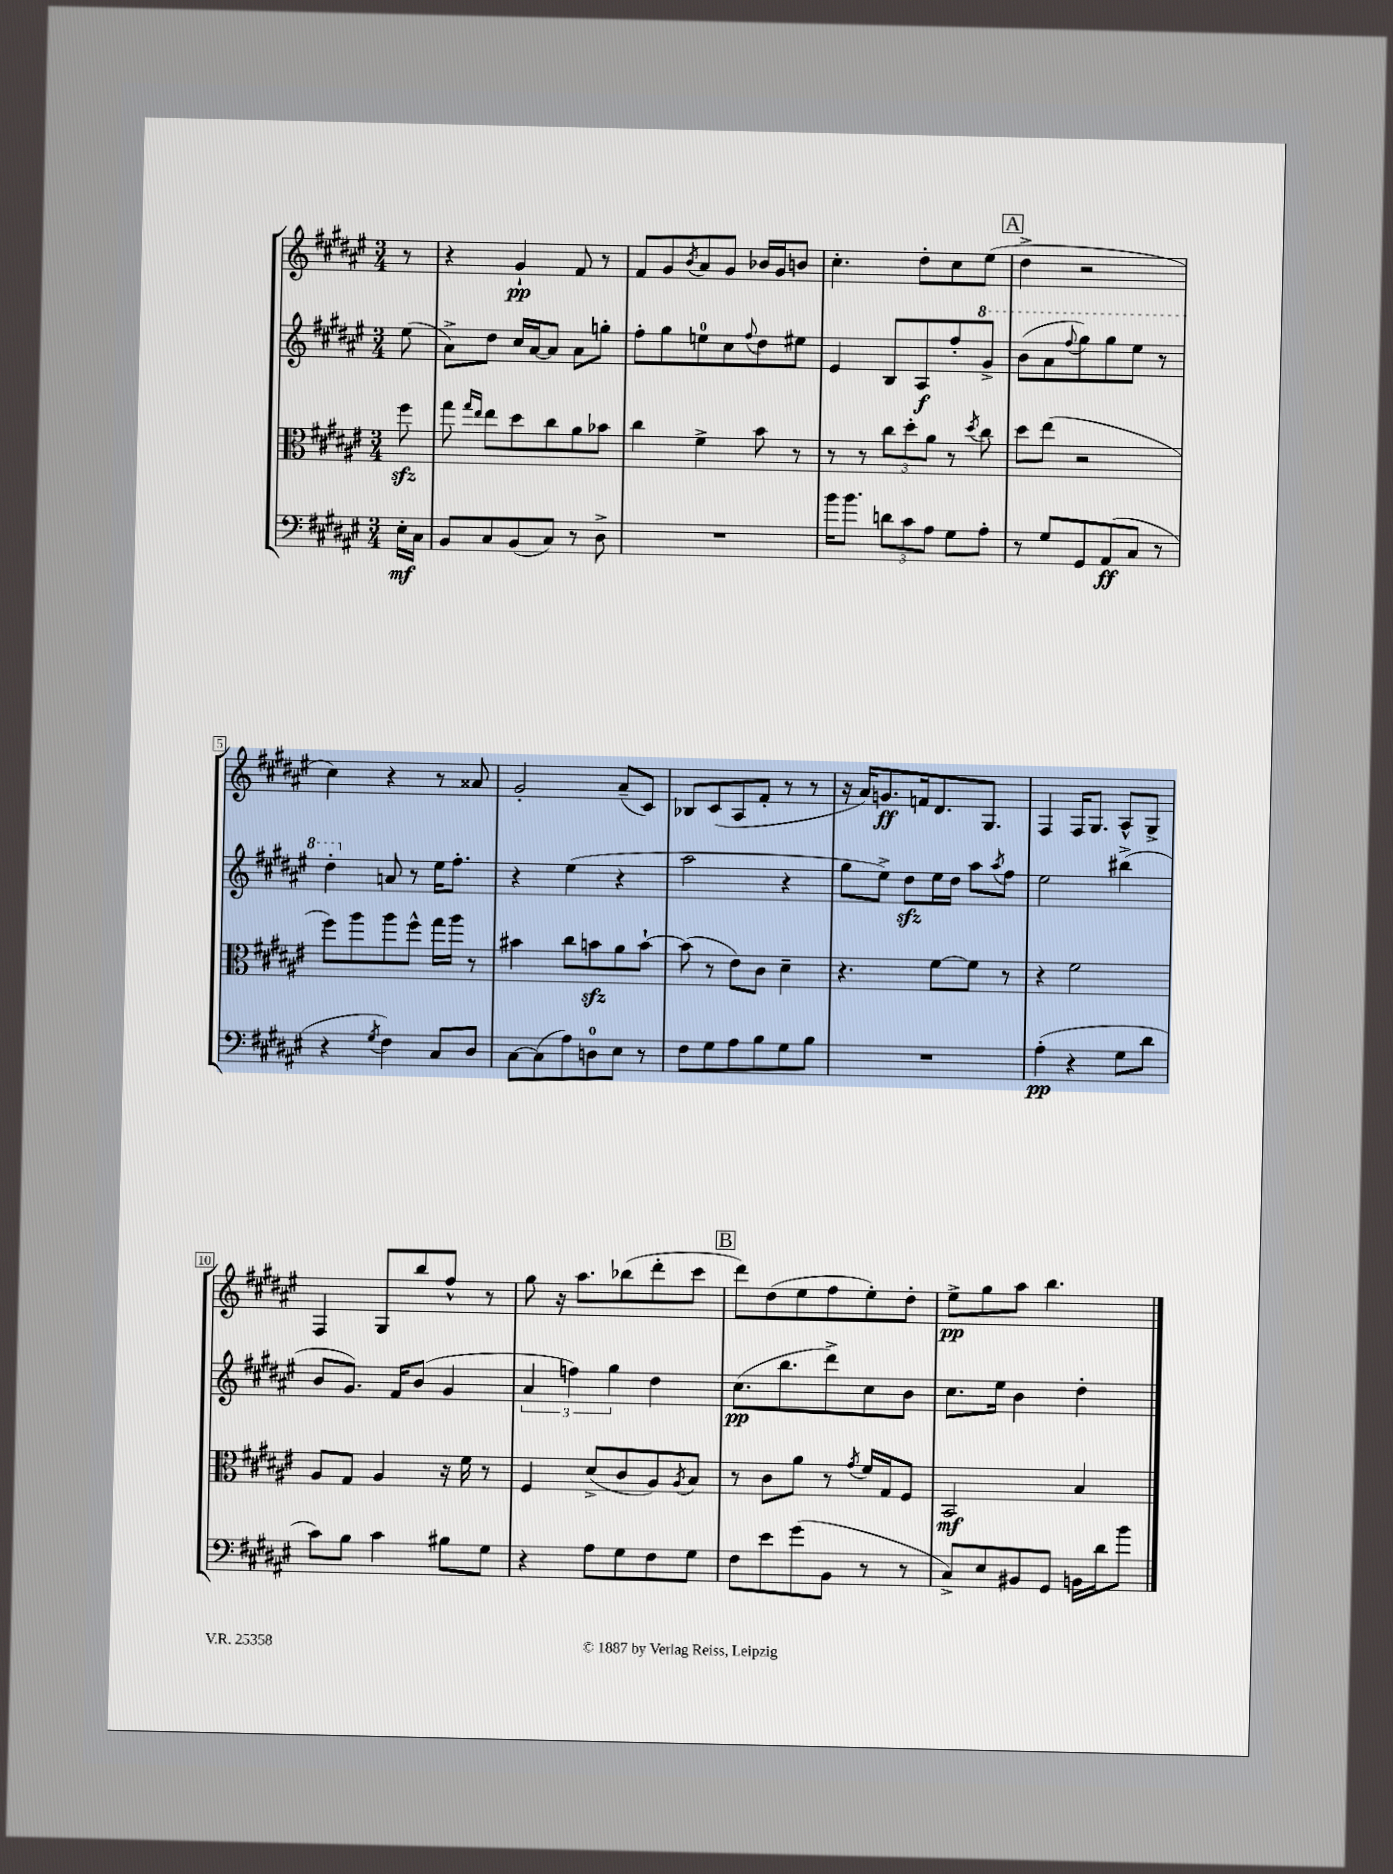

**kern	**kern	**kern	**kern
*staff4	*staff3	*staff2	*staff1
*clefF4	*clefC3	*clefG2	*clefG2
*k[f#c#g#d#a#e#]	*k[f#c#g#d#a#e#]	*k[f#c#g#d#a#e#]	*k[f#c#g#d#a#e#]
*M3/4	*M3/4	*M3/4	*M3/4
16E#'	8ff#	(8ee#	8r
16C#	.	.	.
=	=	=	=
8BB	8gg#	8a#^)	4r
.	16qqgg#	.	.
.	16qqee#	.	.
8C#	8ee#	8dd#	.
(8BB	8dd#	16cc#	4g#`
.	.	[16a#	.
8C#)	8cc#	8a#]	.
8r	8a#	8a#	8f#
8D#^	8b-	8gg'	8r
=	=	=	=
2.r	4cc#	8ff#'	8f#
.	.	8gg#	8g#
.	.	.	8qb
.	4f#^	8ee	8a#
.	.	8cc#	8g#
.	.	8qqff#	.
.	8b	8dd#	16b-
.	.	.	16g#
.	8r	8ee#	8b
=	=	=	=
16b	8r	4e#	4.cc#'
8.b	.	.	.
.	8r	.	.
12d	12cc#	8B	.
12c#	12dd#'	.	.
.	.	8A#	8dd#'
12A#	12a#	.	.
8G#	8r	8ff#'	8cc#
.	8qdd#	.	.
8A#'	8cc#	8gg#^	(8ee#
=	=	=	=
8r	8dd#	(8bb	4dd#^
8G#	(8ee#	8aa#	.
.	.	8qqfff#	.
8GG#	2r	8ggg#)	2r
(8AA#	.	8ggg#	.
8C#	.	8eee#	.
8r	.	8r	.
=	=	=	=
4r	8ff#)	4ddd#'	4cc#)
.	8aa#	.	.
8qG#	.	.	.
4F#)	8aa#	8a	4r
.	8ff#^^	8r	.
8C#	16gg#	16ee#	8r
.	16aa#	8.ff#'	.
8D#	8r	.	8a##
=	=	=	=
[8C#	4b#	4r	2g#'
(8C#]	.	.	.
8A#)	8cc#	(4ee#	.
8D	8b	.	.
8E#	8a#	4r	(8a#~
8r	[8b`	.	8c#)
=	=	=	=
8F#	(8b]	2aa#	8B-
8G#	8r	.	(8c#
8A#	8e#)	.	8A#
8B	8c#	.	8f#'
8G#	4d#~	4r	8r
8B	.	.	8r
=	=	=	=
2.r	4.r	8gg#	16r
.	.	.	16a#)
.	.	8ee#^)	8.g
.	.	8dd#	.
.	.	.	16f
.	[8f#	16ee#	8.d#
.	.	16dd#	.
.	8f#]	8aa#	.
.	.	.	8.G#
.	.	8qaa#	.
.	8r	8ff#	.
=	=	=	=
(4A#'	4r	2ee#	4F#
4r	2f#	.	16F#
.	.	.	8.G#
8G#	.	(4bb#^	8A#^^
8d#	.	.	8G#^
=	=	=	=
8c#)	8A#	8b	4F#
8B	8G#	8.g#)	.
4c#	4A#	.	8G#
.	.	16f#	.
.	.	(8b	8bb
8B#	16r	4g#	8ff#^^
.	16f#	.	.
8G#	8r	.	8r
=	=	=	=
4r	4F#	6a#	8gg#
.	.	.	16r
.	.	6ff)	.
.	.	.	8.aa#
8A#	(8d#^	.	.
.	.	6gg#	.
8G#	8c#	.	(8bb-
8F#	8A#)	4dd#	8ddd#'
.	8qA#	.	.
8G#	8B	.	8ccc#
=	=	=	=
8F#	8r	(8.cc#	8ddd#)
8e#	8c#	.	(8dd#
.	.	8.bb	.
(8g#	8a#	.	8ee#
8BB	8r	8ddd#^)	8ff#
.	8qg#	.	.
8r	16f#	8cc#	8ee#')
.	16G#	.	.
8r	8F#	8b	8dd#'
=	=	=	=
8C#^)	2BB	8.cc#	8ee#^
8E#	.	.	8gg#
.	.	16ee#	.
8BB#	.	4b	8aa#
8GG#	.	.	4.bb
16BB	4B	4dd#'	.
16d#	.	.	.
8b	.	.	.
==	==	==	==
*-	*-	*-	*-
